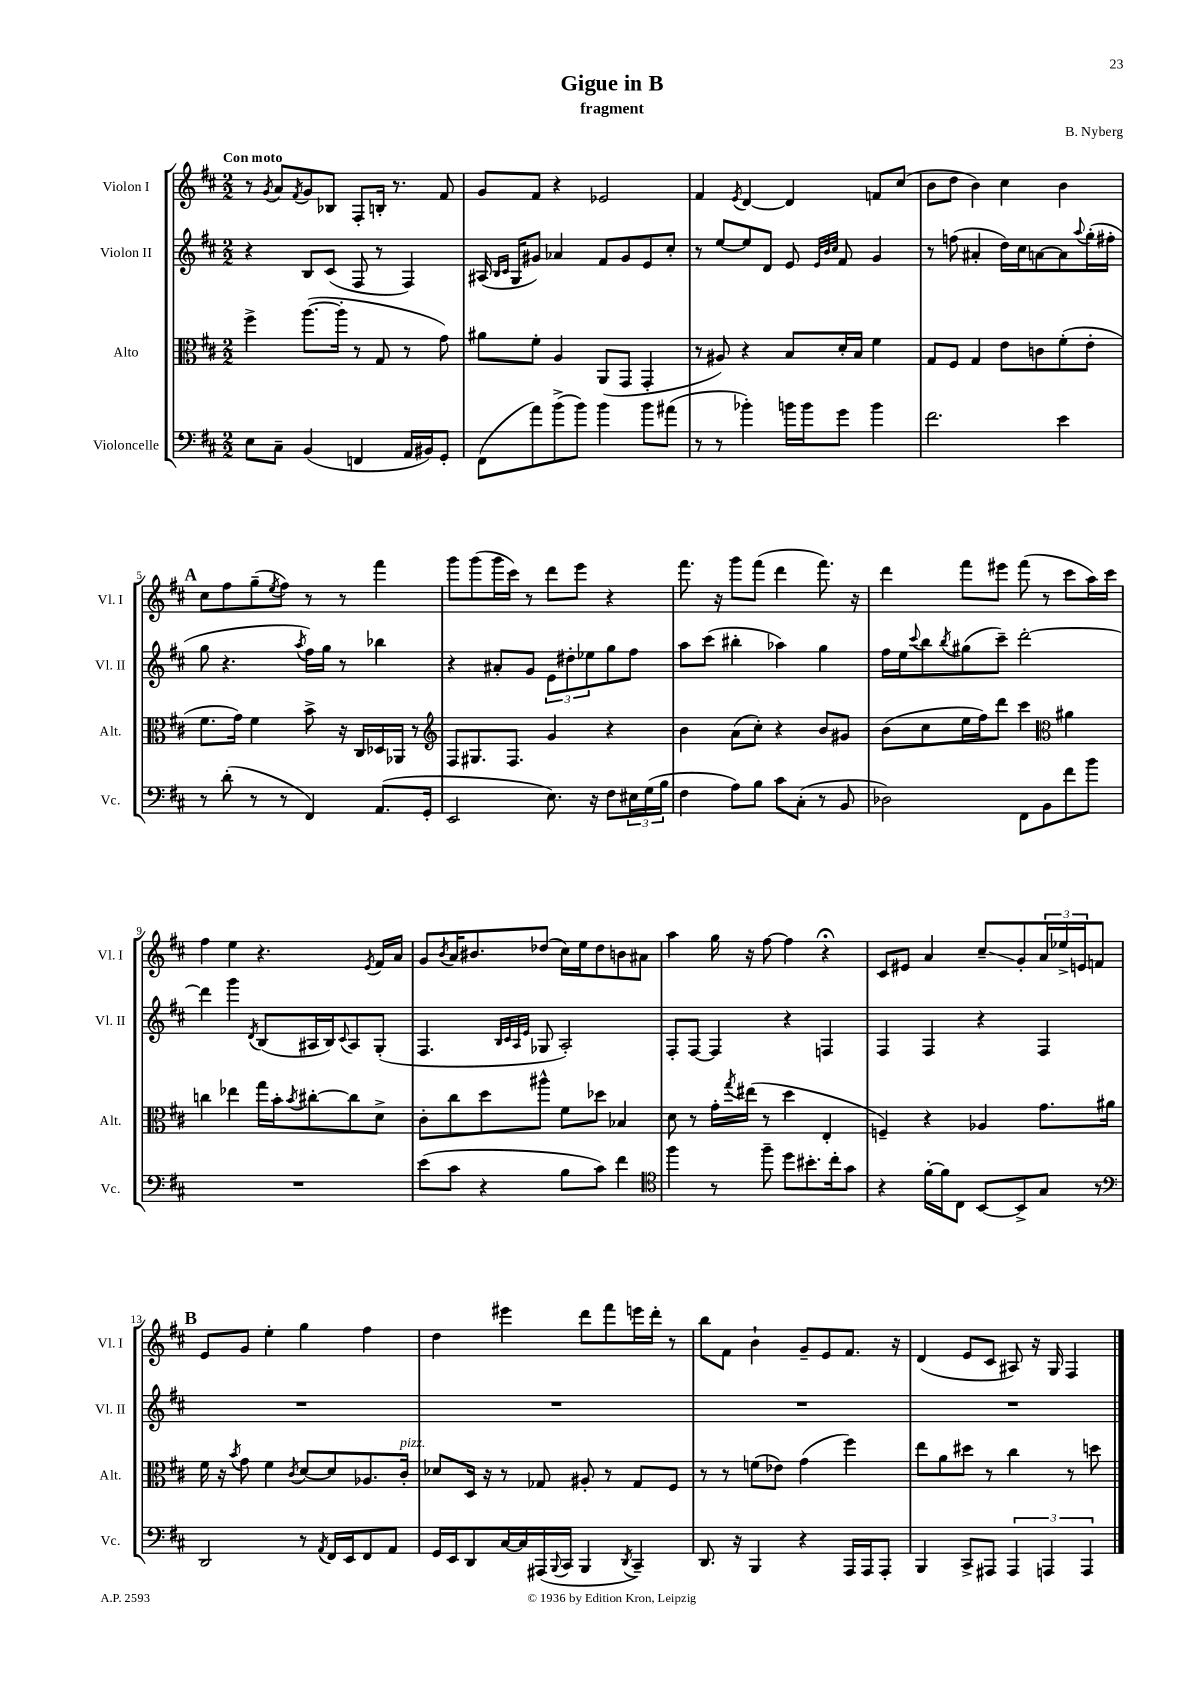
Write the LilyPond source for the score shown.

\header { title = "Gigue in B" composer = "B. Nyberg" subtitle = "fragment" }
<<
\new StaffGroup <<
\new Staff = "s0" \with { instrumentName = "Violon I" shortInstrumentName = "Vl. I" } {
    \clef treble \key d \major \numericTimeSignature \time 2/2 \tempo "Con moto"
    r8 \acciaccatura { g'8 } a'8 \acciaccatura { fis'8 } g'8 bes8 fis8-. b16-. r8. fis'8 |
    g'8 fis'8 r4 ees'2 |
    fis'4 \acciaccatura { e'8 } d'4~ d'4 f'8 cis''8( |
    b'8 d''8 b'4) cis''4 b'4 |
    \mark \markup { \bold "A" } cis''8 fis''8 g''8--( \acciaccatura { e''8 } fis''8) r8 r8 fis'''4 |
    g'''8 g'''8( g'''16 cis'''16) r8 d'''8 e'''8 r4 |
    fis'''8. r16 g'''8 fis'''8( d'''4 fis'''8.) r16 |
    d'''4 fis'''8 eis'''8 fis'''8( r8 cis'''8 a''16) cis'''16 |
    fis''4 e''4 r4. \acciaccatura { e'8 } fis'16 a'16 |
    g'8 \acciaccatura { b'8 } a'16 bis'8. des''8( cis''16) e''16 des''8 b'8 ais'8 |
    a''4 g''16 r16 fis''8~ fis''4 r4\fermata |
    cis'8 eis'8 a'4 cis''8--\glissando g'8-. \tuplet 3/2 { a'16 ees''16-> e'16 } f'8 |
    \mark \markup { \bold "B" } e'8 g'8 e''4-. g''4 fis''4 |
    d''4 eis'''4 d'''8 fis'''8 e'''16 d'''16-. r8 |
    b''8 fis'8 b'4-! g'8-- e'8 fis'8. r16 |
    d'4( e'8 cis'8 ais8) r16 g16 fis4 \bar "|." |
}
\new Staff = "s1" \with { instrumentName = "Violon II" shortInstrumentName = "Vl. II" } {
    \clef treble \key d \major \numericTimeSignature \time 2/2
    r4 b8 cis'8( fis8 r8 fis4) |
    ais16( \grace { b16 cis'16 } g16 gis'8) aes'4 fis'8 gis'8 e'8 cis''8-. |
    r8 e''8~ e''8 d'8 e'8 \grace { e'32 b'32 cis''32 } fis'8 g'4 |
    r8 f''8( ais'4-. d''16) cis''16 a'8~ a'8 \appoggiatura { a''8 } g''16-.( fis''16-. |
    \mark \markup { \bold "A" } g''8 r4. \acciaccatura { a''8 } fis''16) g''16 r8 bes''4 |
    r4 ais'8-. g'8 \tuplet 3/2 { e'8 dis''8-. ees''8 } g''8 fis''8 |
    a''8 cis'''8( bis''4-. aes''4) g''4 |
    fis''16 e''16 \appoggiatura { cis'''8 } b''8 \acciaccatura { b''8 } gis''8( cis'''8--) d'''2~-. |
    d'''4 g'''4 \acciaccatura { d'8 } b8( ais16 b16) \appoggiatura { cis'8 } ais8 g8-.( |
    fis4. \grace { b32 cis'32 a32 e'32 } ges8 a2-.) |
    fis8-. fis8~ fis4 r4 f4 |
    fis4 fis4 r4 fis4 |
    \mark \markup { \bold "B" } R1 |
    R1 |
    R1 |
    R1 \bar "|." |
}
\new Staff = "s2" \with { instrumentName = "Alto" shortInstrumentName = "Alt." } {
    \clef alto \key d \major \numericTimeSignature \time 2/2
    fis''4-> a''8.~( a''16-. r8 g8 r8 g'8) |
    ais'8 fis'8-. a4 a,8( g,8 g,4-. |
    r8 ais8) r4 b8 d'16-. b16 fis'4 |
    g8 fis8 g4 e'8 c'8 fis'8-.( e'8-. |
    \mark \markup { \bold "A" } fis'8. g'16) fis'4 b'8-> r16 cis16 des16 aes,16 r8 |
    \clef treble fis8 gis8. fis8. g'4 r4 |
    b'4 a'8( cis''8-.) r4 b'8 gis'8 |
    b'8( cis''8 e''16 fis''16) d'''8 cis'''4 \clef alto ais'4 |
    c''4 ees''4 g''16 b'16-. \acciaccatura { b'8 } cis''8~-. cis''8 d'8-> |
    cis'8-. cis''8 d''8 ais''8-^ fis'8 des''8 bes4 |
    d'8 r8 g'16-. \acciaccatura { g''8 } eis''16( r8 d''4 e4-. |
    f4--) r4 aes4 g'8. ais'16 |
    \mark \markup { \bold "B" } fis'16 r16 \acciaccatura { b'8 } g'8 fis'4 \acciaccatura { cis'8 } d'8~ d'8 aes8. cis'16-.^\markup { \italic "pizz." } |
    des'8 d16 r16 r8 ges8 ais8-. r8 ges8 fis8 |
    r8 r8 f'8( ees'8) g'4( fis''4) |
    e''8 a'8 dis''8 r8 cis''4 r8 d''8 \bar "|." |
}
\new Staff = "s3" \with { instrumentName = "Violoncelle" shortInstrumentName = "Vc." } {
    \clef bass \key d \major \numericTimeSignature \time 2/2
    e8 cis8-- b,4( f,4 a,16 bis,16) g,8-. |
    fis,8( a'8) b'8->( b'8) b'4 b'8 ais'8( |
    r8 r8 bes'4-.) b'16 b'16 g'8 b'4 |
    fis'2. e'4 |
    \mark \markup { \bold "A" } r8 d'8-.( r8 r8 fis,4) a,8.( g,16-. |
    e,2 e8.) r16 fis8 \tuplet 3/2 { eis16 g16( b16 } |
    fis4 a8) b8 cis'8 cis8-.( r8 b,8 |
    des2) fis,8 b,8 fis'8 b'8 |
    R1 |
    e'8( cis'8 r4 b8 cis'8) fis'4 |
    \clef tenor fis''4 r8 fis''8-- d''8 bis'8.-. cis''16-. g'8 |
    r4 fis'16~-. fis'16 cis8 b,8~ b,8-> g8 r8 |
    \mark \markup { \bold "B" } \clef bass d,2 r8 \acciaccatura { a,8 } fis,16 e,16 fis,8 a,8 |
    g,16 e,16 d,8 cis16~ cis16 ais,,16( \appoggiatura { b,,8 } cis,16 b,,4 \acciaccatura { d,8 } cis,4--) |
    d,8. r16 b,,4 r4 a,,16 a,,16 a,,8-. |
    b,,4 cis,8-> ais,,8 \tuplet 3/2 { ais,,4 a,,4 a,,4 } \bar "|." |
}
>>
>>
